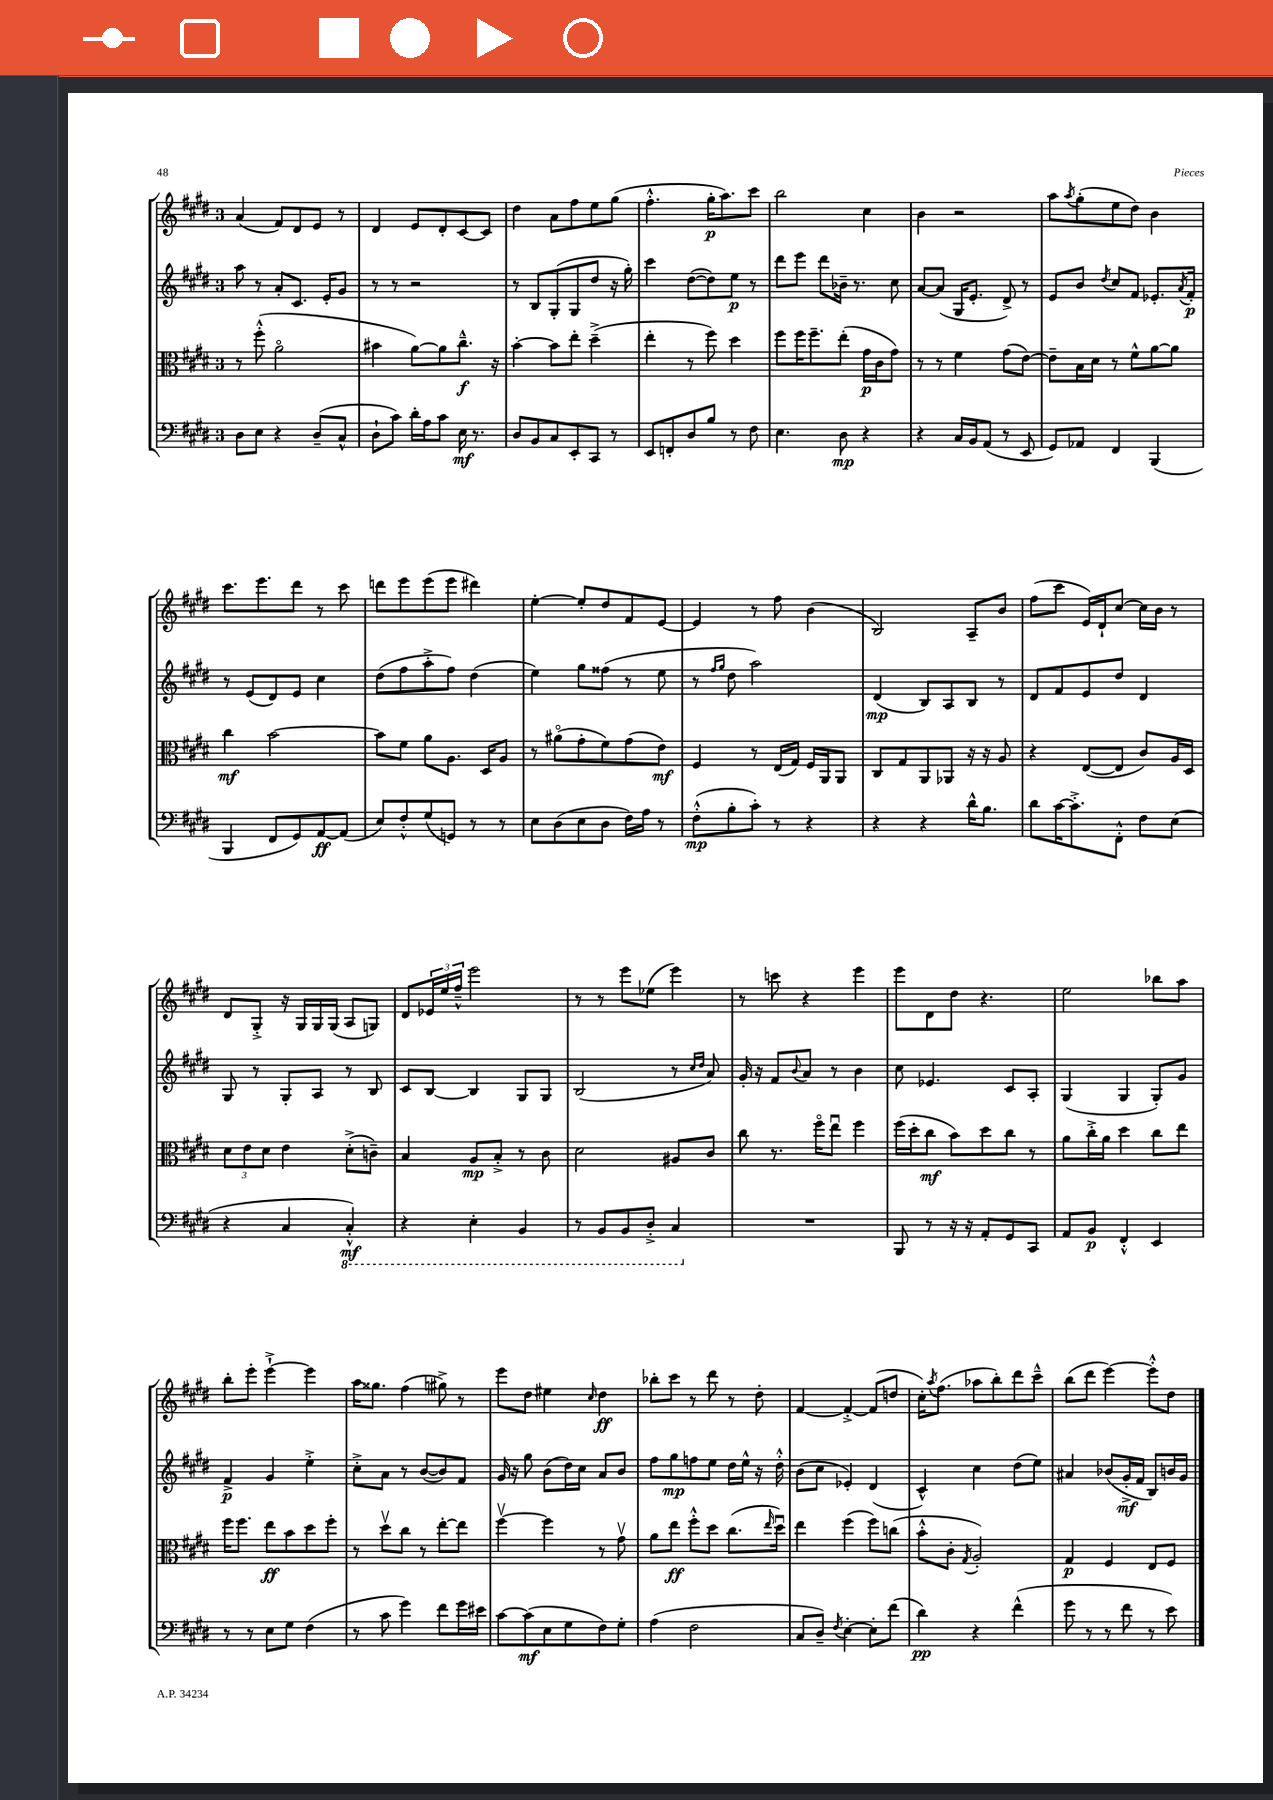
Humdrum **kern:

**kern	**dynam	**kern	**dynam	**kern	**dynam	**kern	**dynam
*part4	*part4	*part3	*part3	*part2	*part2	*part1	*part1
*staff4	*staff4	*staff3	*staff3	*staff2	*staff2	*staff1	*staff1
*clefF4	*	*clefC3	*	*clefG2	*	*clefG2	*
*k[f#c#g#d#]	*	*k[f#c#g#d#]	*	*k[f#c#g#d#]	*	*k[f#c#g#d#]	*
*M3/4	*	*M3/4	*	*M3/4	*	*M3/4	*
=69	=69	=69	=69	=69	=69	=69	=69
8D#\L	.	8r	.	8aa\	.	(4a/	.
8E\J	.	(8ff#'^^\	.	8r	.	.	.
4r	.	2a\	.	8a'/L	.	8f#/L)	.
.	.	.	.	8.c#/J	.	8d#/	.
(8D#~/L	.	.	.	.	.	8e/J	.
.	.	.	.	16e'/KL	.	.	.
8C#^^/J	.	.	.	8g#/J	.	8r	.
=70	=70	=70	=70	=70	=70	=70	=70
8D#`\L	.	4b#X\	.	8r	.	4d#/	.
8c#\J)	.	.	.	8r	.	.	.
16d#'\LL	.	[8a\L)	.	2r	.	8e/L	.
16A\J	.	.	.	.	.	.	.
8c#\J	.	8a\]	.	.	.	8d#'/	.
16E\	mf	8.cc#~^^\J	f	.	.	[8c#/	.
8.r	.	.	.	.	.	.	.
.	.	.	.	.	.	8c#/J]	.
.	.	16r	.	.	.	.	.
=71	=71	=71	=71	=71	=71	=71	=71
8D#/L	.	[4b'\	.	8r	.	4dd#\	.
8BB/	.	.	.	8B/L	.	.	.
8C#/	.	8b\L]	.	(8G#'/	.	8a\L	.
8EE'/	.	8ee'\J	.	8G#/	.	8ff#\	.
8CC#/J	.	(4dd#~^\	.	8dd#/J	.	8ee\	.
8r	.	.	.	16r	.	(8gg#\J	.
.	.	.	.	16gg#'\)	.	.	.
=72	=72	=72	=72	=72	=72	=72	=72
8EE/L	.	4ee'\	.	4ccc#\	.	4.ff#'^^\	.
8FFn'/	.	.	.	.	.	.	.
8D#/	.	8r	.	([8dd#\L	.	.	.
8B/J	.	8ff#\)	.	8dd#\])	.	16gg#'\KL	p
.	.	.	.	.	.	8.aa\)	.
8r	.	4dd#\	.	8ee\J	p	.	.
8F#\	.	.	.	8r	.	8ccc#\J	.
=73	=73	=73	=73	=73	=73	=73	=73
4.E\	.	8ff#\L	.	8ddd#\L	.	2bb\	.
.	.	16ff#\K	.	8eee\J	.	.	.
.	.	8.ff#~\	.	.	.	.	.
.	.	.	.	8ddd#\L	.	.	.
8D#\	mp	(8ee'\J	.	16b-X~\Jk	.	.	.
.	.	.	.	8.r	.	.	.
4r	.	16g#\LL	p	.	.	4cc#\	.
.	.	16c#\J	.	.	.	.	.
.	.	8g#\J)	.	8cc#\	.	.	.
=74	=74	=74	=74	=74	=74	=74	=74
4r	.	8r	.	[8a/L	.	4b\	.
.	.	8r	.	(8a/J]	.	.	.
16C#/LL	.	4f#\	.	16G#/KL	.	2r	.
16BB/J	.	.	.	8.e'/J	.	.	.
(8AA/J	.	.	.	.	.	.	.
8r	.	(8g#\L	.	8d#^/)	.	.	.
8EE/	.	[8e\J)	.	8r	.	.	.
=75	=75	=75	=75	=75	=75	=75	=75
8GG#/L)	.	8e~\L]	.	8e/L	.	8aa\L	.
.	.	.	.	.	.	8qaa/	.
8AA-X/J	.	16B\L	.	8b/J	.	(8gg#'\	.
.	.	16d#\JJ	.	.	.	.	.
.	.	.	.	8qdd#/	.	.	.
4FF#/	.	8r	.	8cc#/L	.	8ee\	.
.	.	8f#^^\L	.	8f#/J	.	8dd#\J)	.
(4BBB/	.	[8a\	.	8.e-X'/L	.	4b\	.
.	.	8a\J]	.	.	.	.	.
.	.	.	.	8qa/	.	.	.
.	.	.	.	16f#'/Jk	p	.	.
!!LO:LB:g=z
=76	=76	=76	=76	=76	=76	=76	=76
4BBB/	.	4cc#\	mf	8r	.	8.ccc#\L	.
.	.	.	.	(8e/L	.	.	.
.	.	.	.	.	.	8.eee\	.
8FF#/L	.	[2b\	.	8d#/)	.	.	.
8GG#/)	.	.	.	8e/J	.	8ddd#\J	.
[8AA/	ff	.	.	4cc#\	.	8r	.
(8AA/J]	.	.	.	.	.	8ccc#\	.
=77	=77	=77	=77	=77	=77	=77	=77
8E/L)	.	8b\L]	.	(8dd#\L	.	8dddn\L	.
8F#'^^/	.	8f#\J	.	8ff#\	.	8eee\	.
(8G#/	.	8a\L	.	8aa'^\	.	(8eee\	.
8GGn/J)	.	8.A\J	.	8ff#\J)	.	8eee\J	.
8r	.	.	.	(4dd#\	.	4ddd#X\)	.
.	.	16D#/KL	.	.	.	.	.
8r	.	8A/J	.	.	.	.	.
=78	=78	=78	=78	=78	=78	=78	=78
8E\L	.	8r	.	4ee\)	.	[4ee'\	.
(8D#\	.	(8a#X\L	.	.	.	.	.
8E\	.	8g#'\	.	8gg#\L	.	8ee'/L]	.
8D#\J	.	8f#\)	.	(8ff##X\J	.	8dd#/	.
16F#\LL)	.	(8g#\	.	8r	.	8f#/	.
16A\JJ	.	.	.	.	.	.	.
8r	.	8e\J)	mf	8ee\	.	[8e/J	.
=79	=79	=79	=79	=79	=79	=79	=79
(8F#'^^\L	mp	4F#/	.	8r	.	4e/]	.
.	.	.	.	16qqff#/LL	.	.	.
.	.	.	.	16qqgg#/JJ	.	.	.
8B'\	.	.	.	8dd#\	.	.	.
8c#'\J)	.	8r	.	2aa\)	.	8r	.
8r	.	(16E/LL	.	.	.	8ff#\	.
.	.	16G#/JJ)	.	.	.	.	.
4r	.	16F#/LL	.	.	.	(4b\	.
.	.	16AA/J	.	.	.	.	.
.	.	8AA/J	.	.	.	.	.
=80	=80	=80	=80	=80	=80	=80	=80
4r	.	8C#/L	.	(4d#/	mp	2B/)	.
.	.	8G#/	.	.	.	.	.
4r	.	8AA/	.	8B/L)	.	.	.
.	.	8AA-X/J	.	8A/	.	.	.
16d#^^\KL	.	16r	.	8B/J	.	8A~/L	.
8.B\J	.	16r	.	.	.	.	.
.	.	8A/	.	8r	.	8b/J	.
=81	=81	=81	=81	=81	=81	=81	=81
8d#\L	.	4r	.	8d#/L	.	(8ff#\L	.
[16c#\K	.	.	.	8f#/	.	8ccc#\J	.
8.c#'^\]	.	.	.	.	.	.	.
.	.	([8E/L	.	8e/	.	16e/LL)	.
.	.	.	.	.	.	16d#`/J	.
8FF#'^^\J	.	8E/J]	.	8dd#/J	.	[8cc#/J	.
8F#\L	.	8c#/L)	.	4d#/	.	16cc#\LL]	.
.	.	.	.	.	.	16b\JJ	.
(8E\J	.	16A/L	.	.	.	8r	.
.	.	16D#/JJ	.	.	.	.	.
!!LO:LB:g=z
=82	=82	=82	=82	=82	=82	=82	=82
4r	.	12d#\L	.	8G#/	.	8d#/L	.
.	.	12e\	.	.	.	.	.
.	.	.	.	8r	.	8G#'^/J	.
.	.	12d#\J	.	.	.	.	.
4C#/	.	4e\	.	8G#'/L	.	16r	.
.	.	.	.	.	.	16G#/LL	.
.	.	.	.	8A/J	.	16G#/	.
.	.	.	.	.	.	(16G#/JJ	.
*8ba	*	*	*	*	*	*	*
4CC#'^^/)	mf	(8d#'^\L	.	8r	.	8A/L	.
.	.	8cn~\J)	.	8B/	.	8Gn/J)	.
=83	=83	=83	=83	=83	=83	=83	=83
4r	.	4B/	.	8c#/L	.	8d#/L	.
.	.	.	.	[8B/J	.	24e-X/L	.
.	.	.	.	.	.	24ee/	.
.	.	.	.	.	.	24ff#~^^/JJ	.
4EE'\	.	8A/L	mp	4B/]	.	2eee\	.
.	.	8B'^/J	.	.	.	.	.
4BBB/	.	8r	.	8G#/L	.	.	.
.	.	8c#\	.	8G#/J	.	.	.
=84	=84	=84	=84	=84	=84	=84	=84
8r	.	2d#\	.	(2B/	.	8r	.
8BBB/L	.	.	.	.	.	8r	.
8BBB/	.	.	.	.	.	8eee\L	.
8DD#'^/J	.	.	.	.	.	(8ee-X\J	.
4CC#/	.	8A#X/L	.	8r	.	4eee\)	.
.	.	.	.	16qqcc#/LL	.	.	.
.	.	.	.	16qqdd#/JJ	.	.	.
.	.	8c#/J	.	8a/)	.	.	.
=85	=85	=85	=85	=85	=85	=85	=85
*X8ba	*	*	*	*	*	*	*
2.r	.	8cc#\	.	16g#'/	.	8r	.
.	.	.	.	16r	.	.	.
.	.	8.r	.	8f#/L	.	8cccn\	.
.	.	.	.	8qqb/	.	.	.
.	.	.	.	8a/J	.	4r	.
.	.	16ff#\KL	.	.	.	.	.
.	.	8eeu\J	.	8r	.	.	.
.	.	4ff#\	.	4b\	.	4eee\	.
=86	=86	=86	=86	=86	=86	=86	=86
8BBB/	.	(16ff#\LL	.	8cc#\	.	8eee\L	.
.	.	16dd#'\J	.	.	.	.	.
8r	.	8cc#\J	mf	4.e-X/	.	8d#\	.
16r	.	8b\L)	.	.	.	8dd#\J	.
16r	.	.	.	.	.	.	.
8AA'/L	.	8dd#\	.	.	.	4.r	.
8GG#/	.	8cc#\J	.	8c#/L	.	.	.
8CC#/J	.	8r	.	8A'/J	.	.	.
=87	=87	=87	=87	=87	=87	=87	=87
8AA/L	.	8a\L	.	(4G#/	.	2ee\	.
8BB/J	p	16cc#'^\L	.	.	.	.	.
.	.	16a\JJ	.	.	.	.	.
4FF#'^^/	.	4dd#\	.	4G#/	.	.	.
4EE/	.	8cc#\L	.	8G#'/L)	.	8bb-X\L	.
.	.	8ee\J	.	8g#/J	.	8aa\J	.
!!LO:LB:g=z
=88	=88	=88	=88	=88	=88	=88	=88
8r	.	16ff#\KL	.	4f#^/	p	8bb'\L	.
.	.	8.ff#\J	.	.	.	.	.
8r	.	.	.	.	.	8eee'\J	.
8E\L	.	8ee\L	ff	4g#/	.	[4eee`^\	.
8G#\J	.	8b\	.	.	.	.	.
(4F#\	.	8dd#\	.	4ee'^\	.	4eee\]	.
.	.	8ff#'\J	.	.	.	.	.
=89	=89	=89	=89	=89	=89	=89	=89
8r	.	8r	.	8cc#'^\L	.	16aa\KL	.
.	.	.	.	.	.	8.gg##X\J	.
8c#\	.	8dd#v\L	.	8a\J	.	.	.
4g#\)	.	8cc#\J	.	8r	.	(4ff#\	.
.	.	8r	.	([8b/L	.	.	.
8f#\L	.	[8ee'\L	.	8b/])	.	8gg#X^\)	.
16g#\L	.	8ee\J]	.	8f#/J	.	8r	.
16e#X\JJ	.	.	.	.	.	.	.
=90	=90	=90	=90	=90	=90	=90	=90
[8c#\L	.	[4ff#v\	.	16g#/	.	8eee\L	.
.	.	.	.	16r	.	.	.
(8c#\]	mf	.	.	8gg#\	.	8dd#\J	.
8E\	.	4ff#\]	.	(8b\L	.	4ee#X\	.
8G#\	.	.	.	16dd#\L)	.	.	.
.	.	.	.	16cc#\JJ	.	.	.
.	.	.	.	.	.	16qqcc#/	.
8F#\)	.	8r	.	8a/L	.	4dd#\	ff
8G#'\J	.	8g#v\	.	8b/J	.	.	.
=91	=91	=91	=91	=91	=91	=91	=91
(4A\	.	8a\L	.	8ff#\L	.	8bb-X'\L	.
.	.	8ee\J	ff	8gg#\	mp	8ccc#\J	.
2F#\	.	8ff#'^^\L	.	8ffn\	.	8r	.
.	.	8dd#\J	.	8ee\J	.	8ddd#\	.
.	.	(8.cc#\L	.	16dd#\LL	.	8r	.
.	.	.	.	16ee^^\JJ	.	.	.
.	.	.	.	16r	.	8dd#'\	.
.	.	16qqee/	.	.	.	.	.
.	.	16dd#u\Jk)	.	16dd#'^^\	.	.	.
=92	=92	=92	=92	=92	=92	=92	=92
8C#/L	.	4ee\	.	(8b\L	.	[4f#/	.
8D#~/J)	.	.	.	8cc#\J	.	.	.
8qF#/	.	.	.	.	.	.	.
[4E'\	.	(4ff#\	.	4e-X'/)	.	4f#'^/_	.
8E'\L]	.	8ff#\L)	.	(4d#/	.	(8f#/L]	.
(8f#\J	.	(8ccn\J	.	.	.	8ddn/J	.
=93	=93	=93	=93	=93	=93	=93	=93
4d#\)	pp	8b'^^\L	.	4c#^^/)	.	16cc#'\KL)	.
.	.	.	.	.	.	8qaa/	.
.	.	.	.	.	.	(8.ff#\J	.
.	.	8c#'\J	.	.	.	.	.
.	.	8qG#/	.	.	.	.	.
4r	.	2A'/)	.	4cc#\	.	8aa-X\L	.
.	.	.	.	.	.	8bb'\)	.
(4f#^^\	.	.	.	(8dd#\L	.	8ddd#\	.
.	.	.	.	8ee\J)	.	8ccc#~^^\J	.
=94	=94	=94	=94	=94	=94	=94	=94
8g#\	.	4G#/	p	4a#X/	.	(8bb\L	.
8r	.	.	.	.	.	8ddd#\J	.
8r	.	4F#/	.	(8b-X/L	.	[4eee\)	.
8f#\	.	.	.	16g#'^/L	mf	.	.
.	.	.	.	16f#/JJ	.	.	.
8r	.	8E/L	.	8B/L)	.	8eee'^^\L]	.
8e\)	.	8F#/J	.	16bn/L	.	8dd#\J	.
.	.	.	.	16g#/JJ	.	.	.
==	==	==	==	==	==	==	==
*-	*-	*-	*-	*-	*-	*-	*-
